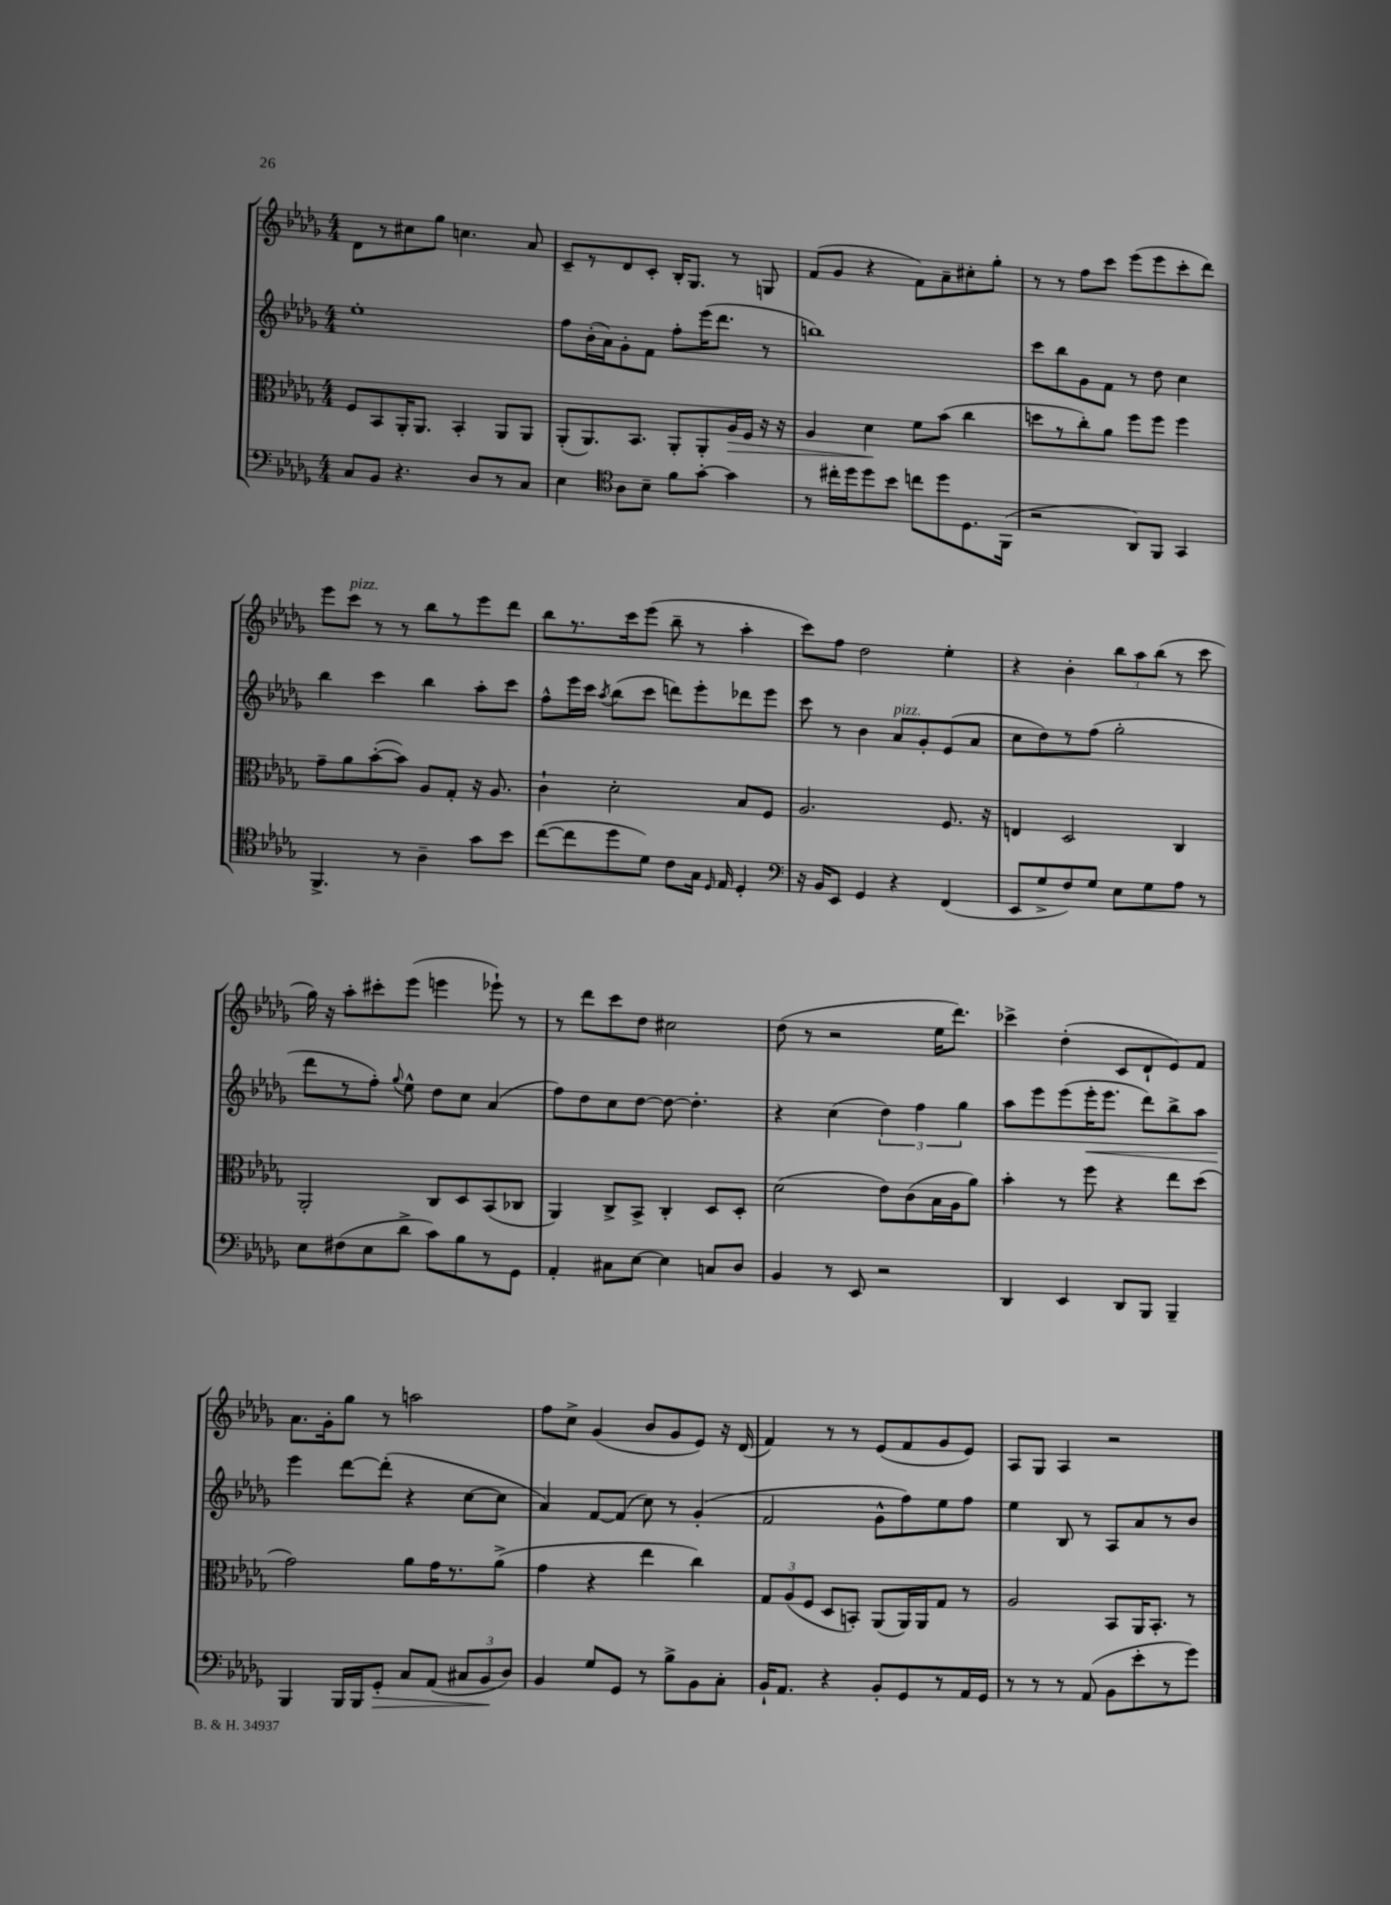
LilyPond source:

<<
\new StaffGroup <<
\new Staff = "s0" {
    \clef treble \key des \major \numericTimeSignature \time 4/4
    \autoBeamOff des'8[ r8 cis''8 ges''8] c''4. aes'8 |
    c'8[-- r8 des'8 c'8]-. bes16[-. ges8.] r8 g8 |
    f'8[( ges'8] r4 f'8[) aes'8-- cis''8-. ges''8]-. |
    r8 r8 f''8[ c'''8] ees'''8[( ees'''8 c'''8-. des'''8]) |
    ees'''8[ c'''8]^\markup { \italic "pizz." } r8 r8 bes''8[ r8 ees'''8 des'''8] |
    bes''8[ r8. c'''16 ees'''8]( bes''8-- r8 aes''4-. |
    c'''8[) f''8] des''2 ees''4-. |
    r4 bes'4-. \tuplet 3/2 { bes''8[ aes''8 bes''8]( } r8 c'''8 |
    ges''16) r16 aes''8[-. cis'''8-. ees'''8]( e'''4 ees'''8-!) r8 |
    r8 des'''8[ c'''8 des''8] cis''2 |
    des''8( r8 r2 ees''16[ des'''8.]) |
    ces'''4-> des''4-.( c'8[ des'8-! ees'8) f'8] |
    aes'8.[ ges'16-. ges''8] r8 a''2 |
    f''8[ c''8]-> ges'4( bes'8[ ges'8 ees'8]) r16 des'16( |
    f'4) r8 r8 ees'8[( f'8 ges'8 ees'8]) |
    aes8[ ges8] aes4 r2 \bar "|." |
}
\new Staff = "s1" {
    \clef treble \key des \major \numericTimeSignature \time 4/4
    \autoBeamOff ees''1-. |
    f''8[ bes'16-.( aes'16) ges'8-. f'8] f''8[-. ees'''16( des'''8.] r8 |
    b''1) |
    c'''8[ bes''8 ges'8 f'8] r8 des''8 c''4 |
    bes''4 c'''4 bes''4 aes''8[-. c'''8] |
    f''8[-^ ees'''16 c'''16] \acciaccatura { aes''8 } bes''8[( c'''8] d'''8[) ees'''8-. des'''8 ees'''8] |
    c'''8 r8 bes'4 aes'8[^\markup { \italic "pizz." } ges'8-. ees'8( aes'8] |
    c''8[ des''8) r8 f''8]( ges''2-. |
    des'''8[ r8 f''8]-.) \appoggiatura { ges''8 } ees''8-^ des''8[ c''8] aes'4( |
    f''8[) des''8 c''8 des''8]~ des''8~ des''4.-. |
    r4 c''4( \tuplet 3/2 { des''4) f''4 ges''4 } |
    aes''8[ ees'''8 ees'''8( ees'''16-.\< ees'''8.] des'''8[) bes''8-> aes''8] |
    ees'''4\! des'''8[~ des'''8]-.( r4 c''8[~ c''8] |
    aes'4) f'8[~ f'8]( c''8) r8 ges'4-.( |
    f'2 ges'8[-^ f''8) ees''8 f''8] |
    ees''4 bes8 r8 aes8[ aes'8 r8 bes'8] \bar "|." |
}
\new Staff = "s2" {
    \clef alto \key des \major \numericTimeSignature \time 4/4
    \autoBeamOff f8[ bes,8 aes,16-. aes,8.] bes,4-. aes,8[ aes,8] |
    aes,8[-.( aes,8.) bes,8.] aes,8[-. aes,8-. aes16\> f16] r16 r16 |
    aes4 des'4\! f'8[ bes'8]( c''4 |
    d''8[ r8 c''8-.) aes'8] f''8[ f''8] f''4 |
    ges'8[-- aes'8 bes'8~-.( bes'8]) aes8[ ges8]-. r16 aes8. |
    c'4-! des'2-. bes8[ f8] |
    aes2. f8. r16 |
    e4 des2 c4 |
    aes,2-. c8[ des8 bes,8( ces8] |
    aes,4) c8[-> bes,8]-> c4-. des8[ des8]-. |
    des'2( ees'8[) c'8( bes16 aes16 aes'8]) |
    bes'4-. r8 f''8 r4 ees''8[ des''8]( |
    ges'2) aes'8[ ges'16 r8. aes'8]->( |
    ges'4 r4 ees''4 c''4) |
    \tuplet 3/2 { ges8[ aes8( f8] } des8[ b,8]-.) aes,8[( aes,16) aes,16 ges8] r8 |
    aes2 bes,8[ aes,16 bes,8.]-. r8 \bar "|." |
}
\new Staff = "s3" {
    \clef bass \key des \major \numericTimeSignature \time 4/4
    \autoBeamOff c8[ bes,8] r4. des8[ r8 c8] |
    ees4 \clef tenor aes8[ bes8]-- f'8[ ges'8]~-. ges'4 |
    r8 cis''16[-. des''16 des''8 bes'8] c''8[ des''8 des8. f,16]( |
    r2 aes,8[) f,8] ges,4 |
    f,4.-> r8 aes4-- ges'8[ bes'8] |
    c''8[~( c''8 des''8 des'8]) c'8[ ges16] \grace { des16 } ees16 des4-. |
    \clef bass r16 bes,16[ ees,8] ges,4 r4 f,4( |
    ees,8[ ges8-> f8) ges8] ees8[ ges8 aes8] r8 |
    ees8[ fis8( ees8 des'8]-> c'8[) bes8 r8 ges,8] |
    aes,4-. cis8[ ees8]~ ees4 c8[ des8] |
    bes,4 r8 ees,8 r2 |
    des,4 ees,4 des,8[ bes,,8] bes,,4-- |
    bes,,4 bes,,16[ bes,,16 ges,8]-.\> c8[ aes,8]( \tuplet 3/2 { cis8[ bes,8\! des8]) } |
    bes,4 ges8[ ges,8] r8 bes8[-> bes,8 c8]-. |
    bes,16[-! aes,8.] r4 bes,8[-. ges,8 r8 aes,16 ges,16] |
    r8 r8 r8 aes,8( bes,8[ ees'8-. r8 ges'8]) \bar "|." |
}
>>
>>
\layout { \context { \Score \remove "Bar_number_engraver" } }
